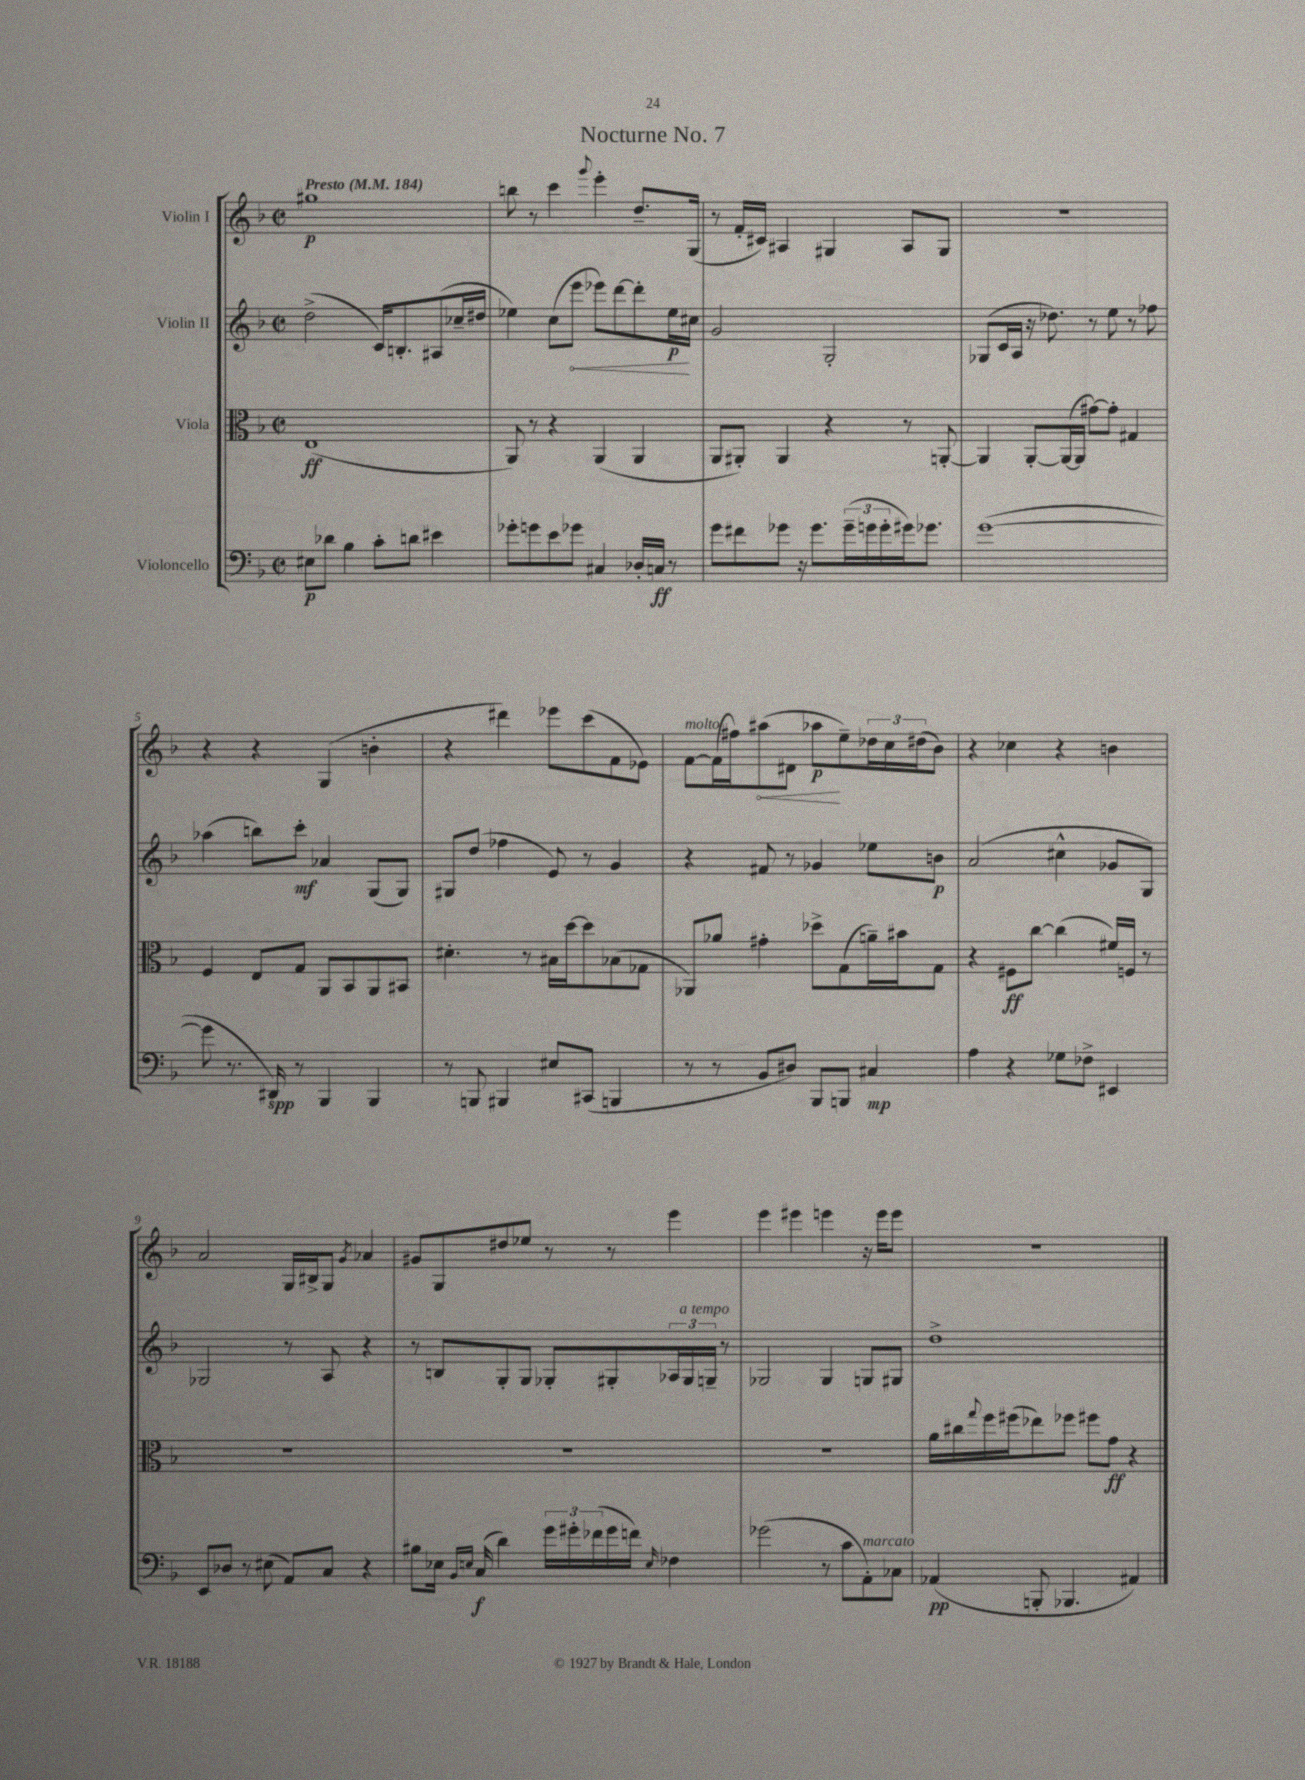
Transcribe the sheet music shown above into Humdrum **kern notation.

**kern	**dynam	**kern	**dynam	**kern	**dynam	**kern	**dynam
*part4	*part4	*part3	*part3	*part2	*part2	*part1	*part1
*staff4	*staff4	*staff3	*staff3	*staff2	*staff2	*staff1	*staff1
*I"Violoncello	*	*I"Viola	*	*I"Violin II	*	*I"Violin I	*
*clefF4	*	*clefC3	*	*clefG2	*	*clefG2	*
*k[b-]	*	*k[b-]	*	*k[b-]	*	*k[b-]	*
*M2/2	*	*M2/2	*	*M2/2	*	*M2/2	*
*met(c|)	*	*met(c|)	*	*met(c|)	*	*met(c|)	*
*MM184	*	*MM184	*	*MM184	*	*MM184	*
=1	=1	=1	=1	=1	=1	=1	=1
!	!	!	!	!	!	!LO:TX:a:B:t=Presto	!
8E#X\L	p	(1E	ff	(2dd^\	.	1gg#X	p
8d-X\J	.	.	.	.	.	.	.
4B-\	.	.	.	.	.	.	.
8c'\L	.	.	.	16c/KL)	.	.	.
.	.	.	.	8.Bn'/	.	.	.
8dn\J	.	.	.	.	.	.	.
4e#X\	.	.	.	(8A#X/	.	.	.
.	.	.	.	16cc-X~/L	.	.	.
.	.	.	.	16dd#X/JJ	.	.	.
=2	=2	=2	=2	=2	=2	=2	=2
8g-X'\L	.	8AA/)	.	4ee-X\)	.	8bbn\	.
8gn\	.	8r	.	.	.	8r	.
8e\	.	4r	.	(8cc\L	.	4ccc\	.
!	!	!	!	!	!LO:HP:b	!	!
8g-X\J	.	.	.	8eee\J	<	.	.
.	.	.	.	.	.	8qqggg/	.
4C#X/	.	(4AA/	.	8eee-X\L)	.	4eee'\	.
.	.	.	.	[8ddd\	.	.	.
16D-X'/LL	.	4AA/	.	8ddd'\]	.	8.dd~/L	.
16Cn/JJ	ff	.	.	.	.	.	.
8r	.	.	.	16ee-\L	p	.	.
.	.	.	.	16cc#X\JJ	[	(16G/Jk	.
=3	=3	=3	=3	=3	=3	=3	=3
8g\L	.	8AA/L	.	2g/	.	8r	.
8f#X\	.	8AA#X'/J)	.	.	.	16f'/LL	.
.	.	.	.	.	.	16c#X/JJ)	.
8g-X\J	.	4AA#/	.	.	.	4A#X/	.
16r	.	.	.	.	.	.	.
8.g-\L	.	.	.	.	.	.	.
.	.	4r	.	2G'/	.	4G#X/	.
(24g-~\L	.	.	.	.	.	.	.
24gn\	.	.	.	.	.	.	.
24g'\	.	.	.	.	.	.	.
16g#X\J)	.	8r	.	.	.	8A#/L	.
8.g-X\J	.	.	.	.	.	.	.
.	.	[8AAn'/	.	.	.	8G#/J	.
=4	=4	=4	=4	=4	=4	=4	=4
([1g	.	4AA/]	.	(8G-X/L	.	1r	.
.	.	.	.	16c/L	.	.	.
.	.	.	.	16A/JJ	.	.	.
.	.	[8AA'/L	.	16r	.	.	.
.	.	.	.	8.dd-X\)	.	.	.
.	.	(16AA/L_	.	.	.	.	.
.	.	16AA/JJ]	.	.	.	.	.
.	.	[8g#X\L)	.	8r	.	.	.
.	.	8g#'\J]	.	8ee\	.	.	.
.	.	4G#X/	.	8r	.	.	.
.	.	.	.	8ff-X\	.	.	.
!!LO:LB:g=z
=5	=5	=5	=5	=5	=5	=5	=5
8g\]	.	4F/	.	(4aa-X\	.	4r	.
8.r	.	.	.	.	.	.	.
.	.	8E/L	.	8bbn\L)	.	4r	.
16DD#X/)	spp	.	.	.	.	.	.
8r	.	8G/J	.	8ccc'\J	mf	.	.
4BBB-/	.	8AA/L	.	4a-X/	.	(4G/	.
.	.	8BB-/	.	.	.	.	.
4BBB-/	.	8AA/	.	(8G/L	.	4bn'\	.
.	.	8BB#X/J	.	8G/J)	.	.	.
=6	=6	=6	=6	=6	=6	=6	=6
8r	.	4.d#X'\	.	8G#X/L	.	4r	.
8BBBn/	.	.	.	(8dd/J	.	.	.
4BBB#X/	.	.	.	4ff-X\	.	4ddd#X\)	.
.	.	8r	.	.	.	.	.
8E#X/L	.	16B#X\LL	.	8e/)	.	8eee-X\L	.
.	.	[16dd\J	.	.	.	.	.
(8CC#X/J	.	8dd\]	.	8r	.	(8ccc\	.
4BBBn/	.	(8B-X\	.	4g/	.	8f\	.
.	.	8G-X\J	.	.	.	8e-X\J)	.
=7	=7	=7	=7	=7	=7	=7	=7
!	!	!	!	!	!	!LO:TX:a:i:t=molto	!
8r	.	8AA-X/L)	.	4r	.	[8f\L	.
8r	.	8a-X/J	.	.	.	(16f\L]	.
.	.	.	.	.	.	16ff#X\J)	.
!	!	!	!	!	!	!	!LO:HP:b
8BB-/L	.	4g#X'\	.	8f#X/	.	(8aa#X\	<
8D#X/J)	.	.	.	8r	.	8d#X\J	.
8BBB-/L	.	8dd-X^\L	.	4g-X/	.	8aa-X\L	p
8BBBn/J	.	(8G\	.	.	.	8ee~\)	[
4C#X/	mp	16an~\L)	.	8ee-X\L	.	24dd-X\L	.
.	.	.	.	.	.	24cc\	.
.	.	16b#X\J	.	.	.	.	.
.	.	.	.	.	.	(24dd#X\J	.
.	.	8G\J	.	8bn\J	p	8b-\J)	.
=8	=8	=8	=8	=8	=8	=8	=8
4A\	.	4r	.	(2a/	.	4r	.
4r	.	8F#X\L	ff	.	.	4cc-X\	.
.	.	[8cc\J	.	.	.	.	.
8G-X\L	.	(4cc\]	.	4cc#X^^\	.	4r	.
8F-X^\J	.	.	.	.	.	.	.
4EE#X/	.	16f#X/LL)	.	8g-X/L	.	4bn\	.
.	.	16Fn/JJ	.	.	.	.	.
.	.	8r	.	8G/J)	.	.	.
!!LO:LB:g=z
=9	=9	=9	=9	=9	=9	=9	=9
8EE/L	.	1r	.	2G-X/	.	2a/	.
8D-X/J	.	.	.	.	.	.	.
8r	.	.	.	.	.	.	.
(8E#X\	.	.	.	.	.	.	.
8AA/L)	.	.	.	8r	.	16G/LL	.
.	.	.	.	.	.	16B#X^/J	.
8C/J	.	.	.	8A/	.	8G/J	.
.	.	.	.	.	.	8qg/	.
4r	.	.	.	4r	.	4a-X/	.
=10	=10	=10	=10	=10	=10	=10	=10
8B#X\L	.	1r	.	8r	.	8g#X/L	.
16E-X\Jk	.	.	.	8Bn/L	.	8G/	.
16qqBB-/LL	.	.	.	.	.	.	.
16qqEn/JJ	.	.	.	.	.	.	.
(16C/	f	.	.	.	.	.	.
4d\)	.	.	.	8G'/	.	8dd#X/	.
.	.	.	.	8G/J	.	8ee-X/J	.
24g\LL	.	.	.	8G-X'/L	.	8r	.
24g#X'\	.	.	.	.	.	.	.
(24f-X\	.	.	.	.	.	.	.
16g#\	.	.	.	8G#X'/	.	8r	.
16fn\JJ)	.	.	.	.	.	.	.
16qqE/	.	.	.	.	.	.	.
4F-X\	.	.	.	24A-X/L	.	4eee\	.
!	!	!	!	!LO:TX:a:i:t=a tempo	!	!	!
.	.	.	.	24G#/	.	.	.
.	.	.	.	24Gn~/JJ	.	.	.
.	.	.	.	8r	.	.	.
=11	=11	=11	=11	=11	=11	=11	=11
(2g-X\	.	1r	.	2G-X/	.	4eee\	.
.	.	.	.	.	.	4eee#X\	.
8r	.	.	.	4G-/	.	4eeen\	.
8c\L	.	.	.	.	.	.	.
!LO:TX:a:i:t=marcato	!	!	!	!	!	!	!
8AA'\)	.	.	.	8Gn/L	.	16r	.
.	.	.	.	.	.	16eee\KL	.
8C-X\J	.	.	.	8G#X/J	.	8eee\J	.
=12	=12	=12	=12	=12	=12	=12	=12
(4AA-X/	pp	16a\LL	.	1dd^	.	1r	.
.	.	16cc#X\	.	.	.	.	.
.	.	8qqgg/	.	.	.	.	.
.	.	16ff\	.	.	.	.	.
.	.	(16ff#X\J	.	.	.	.	.
8BBBn'/	.	8ee-X\)	.	.	.	.	.
4.BBB-X/	.	8ff-X\J	.	.	.	.	.
.	.	8ff#X\L	.	.	.	.	.
.	.	8g\J	ff	.	.	.	.
4AA#X/)	.	4r	.	.	.	.	.
==	==	==	==	==	==	==	==
*-	*-	*-	*-	*-	*-	*-	*-
